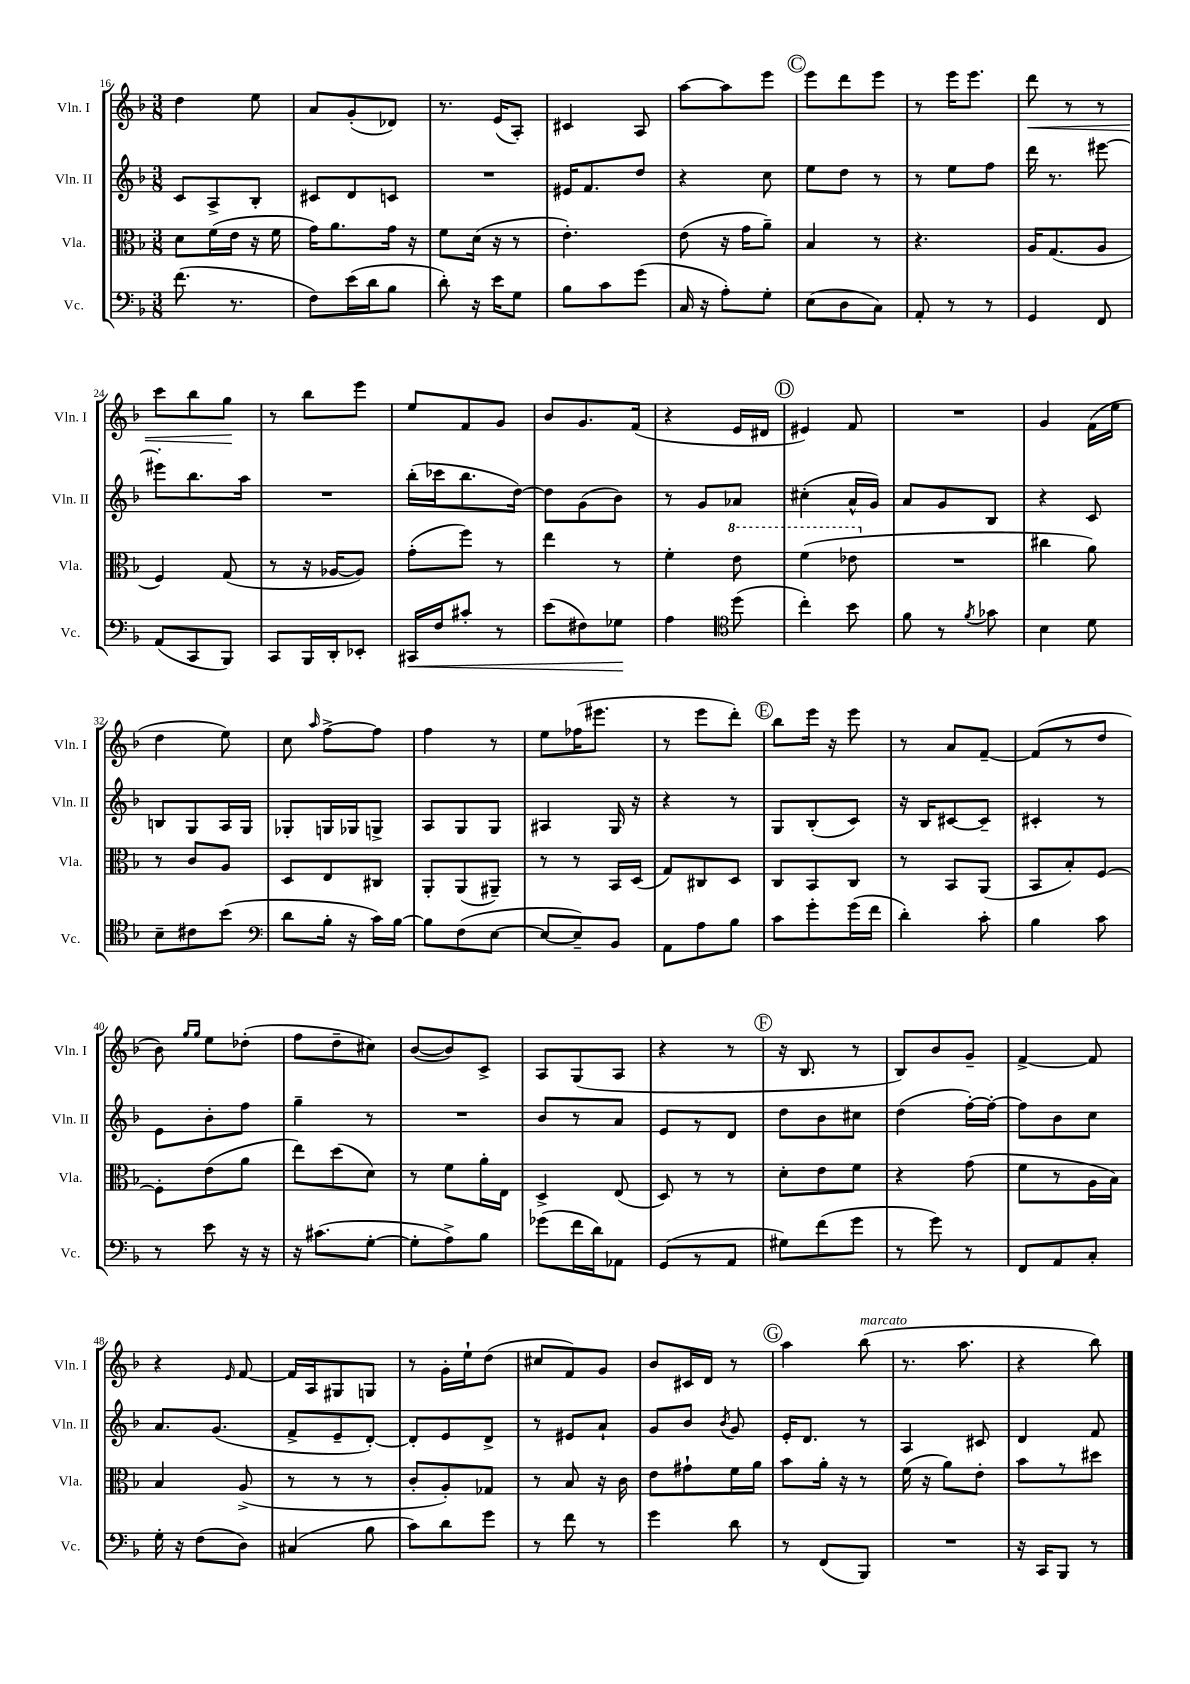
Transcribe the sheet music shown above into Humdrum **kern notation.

**kern	**dynam	**kern	**kern	**kern	**dynam
*part4	*part4	*part3	*part2	*part1	*part1
*staff4	*staff4	*staff3	*staff2	*staff1	*staff1
*I"Vc.	*	*I"Vla.	*I"Vln. II	*I"Vln. I	*
*I'Vc.	*	*I'Vla.	*I'Vln. II	*I'Vln. I	*
*clefF4	*	*clefC3	*clefG2	*clefG2	*
*k[b-]	*	*k[b-]	*k[b-]	*k[b-]	*
*M3/8	*	*M3/8	*M3/8	*M3/8	*
=16	=16	=16	=16	=16	=16
(8.f\	.	8d\L	8c/L	4dd\	.
.	.	(16f\L	8A^/	.	.
8.r	.	16e\JJ	.	.	.
.	.	16r	8B-'/J	8ee\	.
.	.	16f\	.	.	.
=17	=17	=17	=17	=17	=17
8F\L)	.	16g\KL)	8c#X/L	8a/L	.
.	.	8.a\	.	.	.
(16e\L	.	.	8d/	(8g'/	.
16d\J	.	.	.	.	.
8B-\J	.	16g\Jk	8cn/J	8d-X/J)	.
.	.	16r	.	.	.
=18	=18	=18	=18	=18	=18
8d'\)	.	8f\L	4.r	8.r	.
16r	.	(16d\Jk	.	.	.
16e\KL	.	16r	.	(16e/KL	.
8G\J	.	8r	.	8A'/J)	.
=19	=19	=19	=19	=19	=19
8B-\L	.	4.e'\)	16e#X/KL	4c#X/	.
.	.	.	8.f/	.	.
8c\	.	.	.	.	.
(8g\J	.	.	8dd/J	8A/	.
=20	=20	=20	=20	=20	=20
16C/	.	(8e\	4r	[8aa\L	.
16r	.	.	.	.	.
8A'\L)	.	16r	.	8aa\]	.
.	.	16g\KL	.	.	.
8G'\J	.	8a~\J)	8cc\	8eee\J	.
!!LO:REH:place=s1:t=C
=21	=21	=21	=21	=21	=21
(8E\L	.	4B-/	8ee\L	8eee\L	.
8D\	.	.	8dd\J	8ddd\	.
8C\J)	.	8r	8r	8eee\J	.
=22	=22	=22	=22	=22	=22
8AA'/	.	4.r	8r	8r	.
8r	.	.	8ee\L	16eee\KL	.
.	.	.	.	8.eee\J	.
8r	.	.	8ff\J	.	.
=23	=23	=23	=23	=23	=23
!	!	!	!	!	!LO:HP:b
4GG/	.	16A/KL	16ddd\	8ddd\	<
.	.	(8.G/	8.r	.	.
.	.	.	.	8r	.
8FF/	.	8A/J	[8eee#X\	8r	.
!!LO:LB:g=z
=24	=24	=24	=24	=24	=24
(8AA/L	.	4F/)	8eee#X'\L]	8ccc\L	.
8CC/	.	.	8.bb-\	8bb-\	.
8BBB-/J)	.	(8G/	.	8gg\J	.
.	.	.	16aa\Jk	.	.
.	.	.	.	.	[
=25	=25	=25	=25	=25	=25
8CC/L	.	8r	4.r	8r	.
16BBB-/L	.	16r	.	8bb-\L	.
16DD'/J	.	[16A-X/KL	.	.	.
8EE-X'/J	.	8A-/J])	.	8eee\J	.
=26	=26	=26	=26	=26	=26
!	!LO:HP:b	!	!	!	!
16CC#X/LL	<	(8g'\L	(16bb-'\LL	8ee/L	.
16F/J	.	.	16ccc-X\J	.	.
8c#X'/J	.	8ff\J)	8.bb-\	8f/	.
8r	.	8r	.	8g/J	.
.	.	.	[16dd\Jk)	.	.
=27	=27	=27	=27	=27	=27
(8e\L	.	4ee\	8dd\L]	8b-/L	.
8F#X\)	.	.	(8g\	8.g/	.
8G-X\J	.	8r	8b-\J)	.	.
.	.	.	.	(16f/Jk	.
.	[	.	.	.	.
=28	=28	=28	=28	=28	=28
4A\	.	4f'\	8r	4r	.
.	.	.	8g/L	.	.
*clefC4	*	*	*	*	*
*	*	*8va	*	*	*
(8dd\	.	8ee\	8a-X/J	16e/LL	.
.	.	.	.	16d#X/JJ	.
!!LO:REH:place=s1:t=D
=29	=29	=29	=29	=29	=29
4cc'\)	.	(4ff\	(4cc#X'\	4e#X/)	.
8b-\	.	8ee-X\	16a^^/LL	8f/	.
.	.	.	16g/JJ)	.	.
=30	=30	=30	=30	=30	=30
*	*	*X8va	*	*	*
8f\	.	4.r	8a/L	4.r	.
8r	.	.	8g/	.	.
8qf/	.	.	.	.	.
8g-X\	.	.	8B-/J	.	.
=31	=31	=31	=31	=31	=31
4B-\	.	4cc#X\	4r	4g/	.
8d\	.	8a\)	8c/	(16f\LL	.
.	.	.	.	16ee\JJ	.
!!LO:LB:g=z
=32	=32	=32	=32	=32	=32
8B-~\L	.	8r	8Bn/L	4dd\	.
8c#X\	.	8c/L	8G/	.	.
(8b-\J	.	8A/J	16A/L	8ee\)	.
.	.	.	16G/JJ	.	.
=33	=33	=33	=33	=33	=33
*clefF4	*	*	*	*	*
8d\L	.	8D/L	8G-X'/L	8cc\	.
.	.	.	.	16qqaa/	.
16B-'\Jk	.	8E/	16Gn/L	[8ff^\L	.
16r	.	.	16G-X/J	.	.
16c\LL)	.	8C#X/J	8Gn^/J	8ff\J]	.
[16B-\JJ	.	.	.	.	.
=34	=34	=34	=34	=34	=34
8B-\L]	.	8AA'/L	8A/L	4ff\	.
(8F\	.	(8AA/	8G/	.	.
[8E\J	.	8AA#X~/J)	8G/J	8r	.
=35	=35	=35	=35	=35	=35
8E/L_	.	8r	4A#X/	8ee\L	.
8E~/])	.	8r	.	(16ff-X\K	.
.	.	.	.	8.eee#X\J	.
8BB-/J	.	16BB-/LL	16G/	.	.
.	.	(16D/JJ	16r	.	.
=36	=36	=36	=36	=36	=36
8AA\L	.	8G/L)	4r	8r	.
8A\	.	8C#X/	.	8eee\L	.
8B-\J	.	8D/J	8r	8ddd'\J)	.
!!LO:REH:place=s1:t=E
=37	=37	=37	=37	=37	=37
8c\L	.	8C/L	8G/L	8bb-\L	.
8g'\	.	8BB-/	(8B-'/	16eee\Jk	.
.	.	.	.	16r	.
(16g\L	.	8C/J	8c/J)	8eee\	.
16f\JJ	.	.	.	.	.
=38	=38	=38	=38	=38	=38
4d'\)	.	8r	16r	8r	.
.	.	.	16B-/KL	.	.
.	.	8BB-/L	[8c#X/	8a/L	.
8c'\	.	(8AA/J	8c#~/J]	[8f~/J	.
=39	=39	=39	=39	=39	=39
4B-\	.	8BB-/L	4c#X'/	(8f/L]	.
.	.	8B-'/)	.	8r	.
8c\	.	[8F/J	8r	8dd/J	.
!!LO:LB:g=z
=40	=40	=40	=40	=40	=40
8r	.	8F'\L]	8e\L	8b-\)	.
.	.	.	.	16qqgg/LL	.
.	.	.	.	16qqgg/JJ	.
8e\	.	(8e\	8b-'\	8ee\L	.
16r	.	8a\J	8ff\J	(8dd-X'\J	.
16r	.	.	.	.	.
=41	=41	=41	=41	=41	=41
16r	.	8ee\L)	4gg~\	8ff\L	.
(8.c#X\L	.	.	.	.	.
.	.	(8dd\	.	8dd~\	.
[8G'\J	.	8d\J)	8r	8cc#X\J)	.
=42	=42	=42	=42	=42	=42
8G'\L]	.	8r	4.r	([8b-/L	.
8A^\)	.	8f\L	.	8b-/])	.
8B-\J	.	16a'\L	.	8c^/J	.
.	.	16E\JJ	.	.	.
=43	=43	=43	=43	=43	=43
(8g-X\L	.	4D^/	8b-/L	8A/L	.
16f\L	.	.	8r	(8G/	.
16d\J)	.	.	.	.	.
8AA-X\J	.	(8E/	8a/J	8A/J	.
=44	=44	=44	=44	=44	=44
(8GG/L	.	8D/)	8e/L	4r	.
8r	.	8r	8r	.	.
8AA/J	.	8r	8d/J	8r	.
!!LO:REH:place=s1:t=F
=45	=45	=45	=45	=45	=45
8G#X\L)	.	8d'\L	8dd\L	16r	.
.	.	.	.	8.B-/	.
(8f\	.	8e\	8b-\	.	.
8g\J	.	8f\J	8cc#X\J	8r	.
=46	=46	=46	=46	=46	=46
8r	.	4r	(4dd\	8B-/L)	.
8g\)	.	.	.	8b-/	.
8r	.	(8g\	[16ff'\LL)	8g~/J	.
.	.	.	16ff'\JJ_	.	.
=47	=47	=47	=47	=47	=47
8FF/L	.	8f\L	8ff\L]	[4f^/	.
8AA/	.	8r	8b-\	.	.
8C'/J	.	16A\L	8cc\J	8f/]	.
.	.	16B-\JJ)	.	.	.
!!LO:LB:g=z
=48	=48	=48	=48	=48	=48
16G'\	.	4B-/	8.a/L	4r	.
16r	.	.	.	.	.
(8F\L	.	.	.	.	.
.	.	.	(8.g/J	.	.
.	.	.	.	16qqe/	.
8D\J)	.	(8A^/	.	[8f/	.
=49	=49	=49	=49	=49	=49
(4C#X/	.	8r	8f^/L	16f/LL]	.
.	.	.	.	16A/J	.
.	.	8r	8e~/	8G#X/	.
8B-\	.	8r	[8d'/J)	8Gn/J	.
=50	=50	=50	=50	=50	=50
8c\L)	.	8c'/L	8d'/L]	8r	.
8d\	.	8A'/)	8e/	16g'\LL	.
.	.	.	.	16ee`\J	.
8g\J	.	8G-X/J	8d^/J	(8dd\J	.
=51	=51	=51	=51	=51	=51
8r	.	8r	8r	8cc#X/L	.
8f\	.	8B-/	8e#X/L	8f/)	.
8r	.	16r	8a`/J	8g/J	.
.	.	16c\	.	.	.
=52	=52	=52	=52	=52	=52
4g\	.	8e\L	8g/L	8b-/L	.
.	.	8g#X`\	8b-/J	16c#X/L	.
.	.	.	.	16d/JJ	.
.	.	.	8qb-/	.	.
8d\	.	16f\L	8g/	8r	.
.	.	16a\JJ	.	.	.
!!LO:REH:place=s1:t=G
=53	=53	=53	=53	=53	=53
8r	.	8b-\L	16e'/KL	4aa\	.
.	.	.	8.d/J	.	.
(8FF/L	.	16a'\Jk	.	.	.
.	.	16r	.	.	.
!	!	!	!	!LO:TX:a:i:t=marcato	!
8BBB-/J)	.	8r	8r	(8bb-\	.
=54	=54	=54	=54	=54	=54
4.r	.	(16f\	4A/	8.r	.
.	.	16r	.	.	.
.	.	8a\L)	.	.	.
.	.	.	.	8.aa\	.
.	.	8e'\J	8c#X/	.	.
=55	=55	=55	=55	=55	=55
16r	.	8b-\L	4d/	4r	.
16CC/KL	.	.	.	.	.
8BBB-/J	.	8r	.	.	.
8r	.	8dd#X\J	8f/	8bb-\)	.
==	==	==	==	==	==
*-	*-	*-	*-	*-	*-
